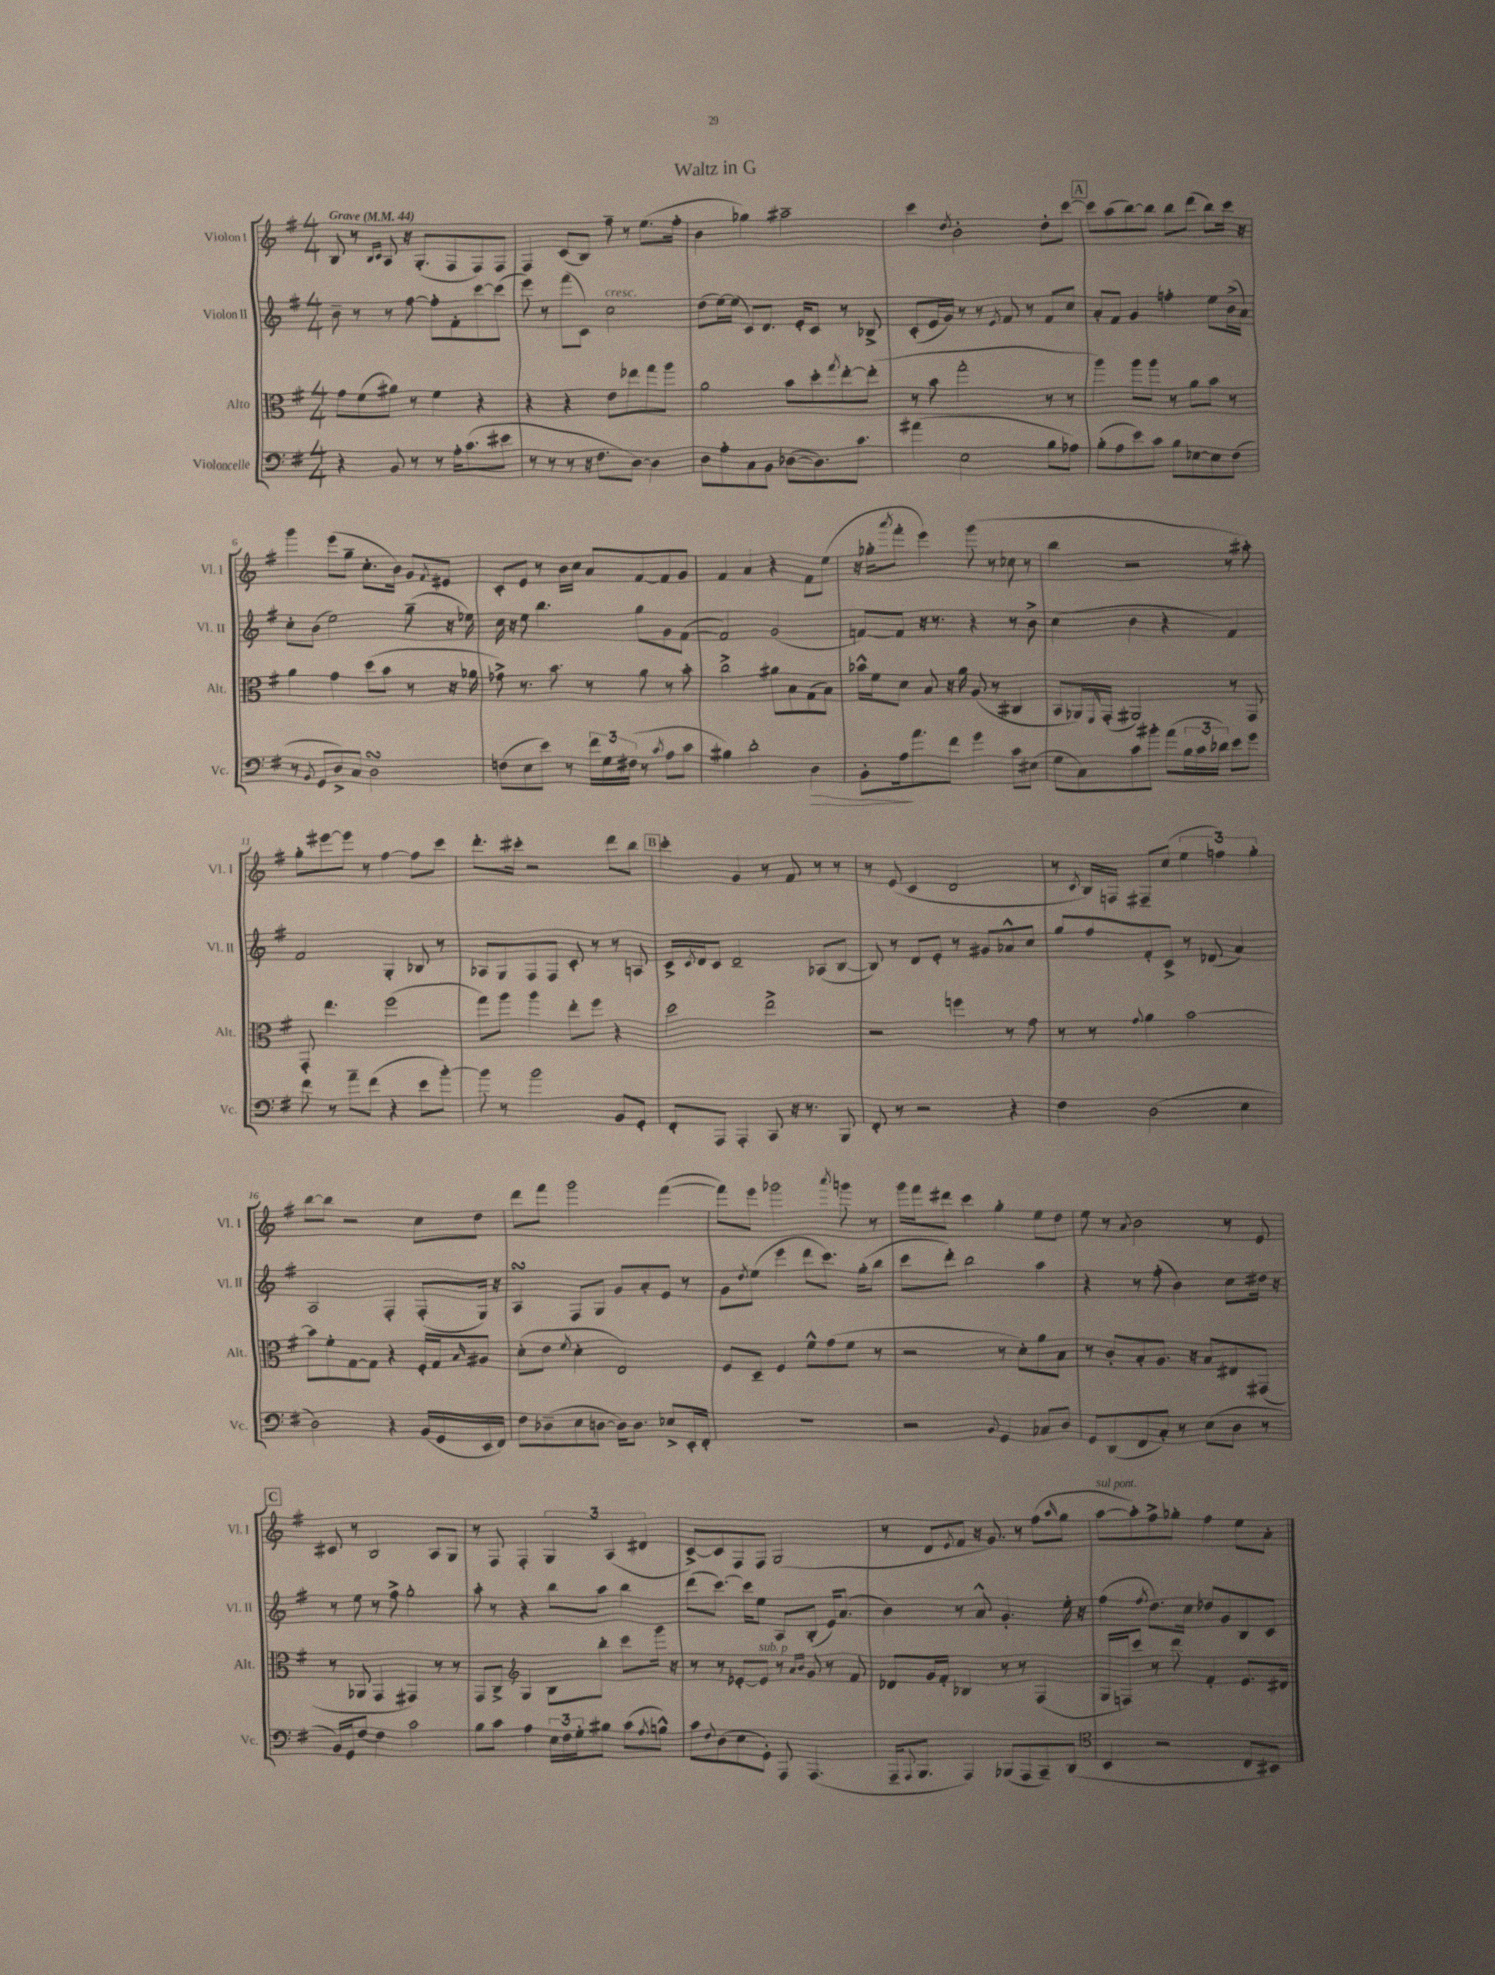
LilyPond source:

\header { title = "Waltz in G" }
<<
\new StaffGroup <<
\new Staff = "s0" \with { instrumentName = "Violon I" shortInstrumentName = "Vl. I" } {
    \clef treble \key g \major \numericTimeSignature \time 4/4 \tempo "Grave" 4 = 44
    b8 r8 \grace { b16 c'16 } a8 r16 g8.-.( fis8 fis8) fis8 |
    fis4 c'8( b8) fis''8-- r8 e''8.( fis''16-. |
    b'4 ges''4) ais''2-- |
    c'''4 \acciaccatura { d''8 } b'2-. d''8-. c'''8~ |
    \mark \markup { \box "A" } c'''8 a''8( b''8~) b''8 b''8 d'''8( b''8) c'''16 r16 |
    g'''4 e'''8( g''8-- c''8.-. b'16) g'8 \acciaccatura { fis'8 } eis'8 |
    c'8-. e'8 r8 b'16 c''16 a'8 fis'8~ fis'8 g'8 |
    fis'4 a'4 r4 fis'8 e''8( |
    r16 ges''16-. \acciaccatura { a'''8 } fis'''8-. e'''4) g'''8( r8 ces''8 r8 |
    b''4 r2 r8 ais''8-.) |
    g''8-. eis'''8~ eis'''8 r8 fis''4~ fis''8 c'''8 |
    d'''8.-. cis'''16-. r2 d'''8 b''8 |
    \mark \markup { \box "B" } c'''4-. g'4 r8 fis'8 r8 r8 |
    r8 e'8( c'4 d'2 |
    r8 \acciaccatura { c'8 } b16) f16 fis8-- c''8( \tuplet 3/2 { e''4 f''4) g''4-. } |
    b''8~ b''8 r2 c''8 d''8 |
    d'''8 fis'''8 g'''2 fis'''4~( |
    fis'''8) e'''8 ges'''2 \acciaccatura { a'''8 } g'''8 r8 |
    g'''16 fis'''16 dis'''8 c'''4 g''4-. e''8 d''8 |
    e''8 r8 \acciaccatura { a'8 } b'2 r8 e'8 |
    \mark \markup { \box "C" } cis'8 r8 b2 a8 g8 |
    r8 fis8 fis4-. \tuplet 3/2 { g4 a4( dis'4 } |
    c'8~->) c'8 fis8 fis8 g2( |
    r8 d'8 \acciaccatura { e'8 } fis'8 r16 g'8.) r8 fis''8( \grace { a''16 } g''8 |
    a''8~^\markup { \italic "sul pont." } a''8-.) fis''8-> ges''8-. fis''4 e''8 a'8-. \bar "|." |
}
\new Staff = "s1" \with { instrumentName = "Violon II" shortInstrumentName = "Vl. II" } {
    \clef treble \key g \major \numericTimeSignature \time 4/4
    b'8-- r8 r8 fis''8~ fis''8-. fis'8-. c'''8~ c'''8( |
    e'''8) r8 fis'''8( c'8) c''2^\markup { \italic "cresc." } |
    d''8( e''16~) e''16( c'8) d'8. e'16-. c'8 r8 bes8-> |
    c'8-.( e'16 g'16) r8 r8 \acciaccatura { e'8 } fis'8 r8 fis'8 c''8 |
    \mark \markup { \box "A" } a'8-. fis'8 g'4 f''4-. e''8 b'16->( a'16) |
    c''8-. b'8( e''2) g''8--( r16 ees''16) |
    c''16 r16 e''8 b''4. g''8 g'8 fis'8~( |
    fis'2) g'2( |
    f'8~) f'8 r16 r8. r4 r8 b'8-> |
    c''4( b'4 r4 fis'4) |
    fis'2 g4-. bes8 r8 |
    aes8 g8 fis8 fis8 c'8-. r8 r8 a8 |
    \mark \markup { \box "B" } c'16-> \acciaccatura { c'8 } d'16 c'8 d'2-- aes8( b8~ |
    b8) r8 d'8 e'8-. r8 gis'8 aes'8-^ c''8 |
    g''8 fis''8 fis'8-. c'8-> r8 des'8( a'4) |
    a2 fis4-. fis8-.( g16) r16 |
    a4\turn fis8 g8 g'8 a'8-. e'8 r8 |
    g'8 \acciaccatura { d''8 } e''8( e'''4 d'''8 c'''8.) g''16-.( b''8 |
    c'''8 d'''8-.) b''2 a''4 |
    r4 r8 fis''8-.( b'4) c''8 dis''16 r16 |
    \mark \markup { \box "C" } r8 e''8 r8 fis''8-> g''2-. |
    a''8-. r8 r4 b''8 a''8 b''4 |
    d'''8( c'''8.~) c'''16 e''8 a8 b8-.( e'16) a'8.( |
    b'4) r8 a'8-^ g'4.-. e''16-. r16 |
    fis''4( \acciaccatura { fis''8 } d''8.) c''16 des''8 g'8 b8 c'8 \bar "|." |
}
\new Staff = "s2" \with { instrumentName = "Alto" shortInstrumentName = "Alt." } {
    \clef alto \key g \major \numericTimeSignature \time 4/4
    g'8 fis'8( ais'8) r8 fis'4 r4 |
    r4 r4 e'8 ees''8 g''8 a''8 |
    a'2 b'8 d''8-. \acciaccatura { g''8 } e''8~-. e''8-.( |
    r8 b'8 g''2-. r8 r8 |
    \mark \markup { \box "A" } a''4) a''8 a''8 r8 a'8 b'8 r8 |
    a'4 g'4 d''8( b'8 r8 r16 aes'16 |
    ges'8->) r8. b'8. r8 a'8 r8 b'8-. |
    c''2-> ais'8 b8 g8( b8) |
    bes'16-^ fis'16 d'8 b8 r16 a'16 a8( r8 cis4 |
    b,8 aes,16) \grace { fis,16 } g,16-.( ais,2) r8 g,8 |
    g,8-. e''4. fis''2( |
    g''8) a''8 a''4 e''8-. fis''8 r4 |
    \mark \markup { \box "B" } d''2 e''2-> |
    r2 f''4 r8 g'8 |
    r8 r8 \appoggiatura { g'8 } a'4 b'2~ |
    b'8 fis'8-. g8~ g8 r4 fis16-. g16 \grace { b16 } ais8 |
    d'8-.( e'8 \acciaccatura { fis'8 } d'4-. e2) |
    fis8 d8-- fis4 fis'8-^ g'8( fis'8 r8 |
    r2 r8 d'8-.) a'8 b8 |
    r8 c'8-. b8-. a8. r16 b8 eis8 gis,8( |
    \mark \markup { \box "C" } r8 aes,8 g,4 gis,4) r8 r8 |
    g,8 c8-> \clef treble g4 b8 b''8-. c'''8 g'''16 r16 |
    r8 r8 ees'8~-. ees'8^\markup { \italic "sub. p" } r8 \grace { a'16 b'16 } g'8 r8 fis'8 |
    des'8 g'16 fis'16-. bes4 r8 r8 fis4( |
    g16 f16) c'''8 r8 d'''8 fis'4-. e'8. dis'16 \bar "|." |
}
\new Staff = "s3" \with { instrumentName = "Violoncelle" shortInstrumentName = "Vc." } {
    \clef bass \key g \major \numericTimeSignature \time 4/4
    r4 b,8 r8 r8 a16-. c'8.( eis'8 |
    r8 r8 r8 r16 fis8. d8~) d4 |
    d8 a8-. c8 b,8 des8~( des8.) c'8. |
    ais'4( e2 b8 aes8) |
    \mark \markup { \box "A" } b8-.( a8 e'8) c'8 b8 ees8~ ees8 fis8( |
    r8 \acciaccatura { b,8 } g,8 d8->) c8 d2\turn |
    f8( e8 e'8) r8 \tuplet 3/2 { fis'16 g16 fis16( } r8 \acciaccatura { c'8 } a8 c'8 |
    bis4) d'2-. d4\> |
    b,8-. a16\! a'8. fis'8 g'4 c'8 eis8( |
    g8 c8) c'8 bis'8-. a'8( \tuplet 3/2 { b16 c'16 des'16) } e'8 g'8 |
    fis'8 r8 a'8-- fis'8( r4 e'8 b'8~-.) |
    b'8 r8 b'2 b,8 g,8-. |
    \mark \markup { \box "B" } fis,8-. a,,8 a,,4-. c,8 r16 r8. b,,8 |
    fis,8-. r8 r2 r4 |
    fis4 d2( e4 |
    d2) r4 b,16( g,16 e,16 fis,16) |
    fis8 des8--( e8 d8~ d16) d8. ees8-> e,16-. fis,16-. |
    R1 |
    r2 \appoggiatura { b,8 } g,4 ces8 d8 |
    g,8 d,8( fis,8 c8-.) r8 e8( d8 r8 |
    \mark \markup { \box "C" } b,16) g,16 fis8~ fis4 c'2 |
    b8 c'8 a4 \tuplet 3/2 { e16 fis16 g16-. } bis8 c'8( \acciaccatura { a8 } b8-^) |
    c'8 \appoggiatura { fis8 } d8( e8 g,8-.) a,,8 a,,4.( |
    a,,16-- \appoggiatura { a,,8 } b,,8. a,,4) bes,,8( a,,8 c,8--) d,8( |
    \clef tenor b,4 r2 c8 bis,8) \bar "|." |
}
>>
>>
